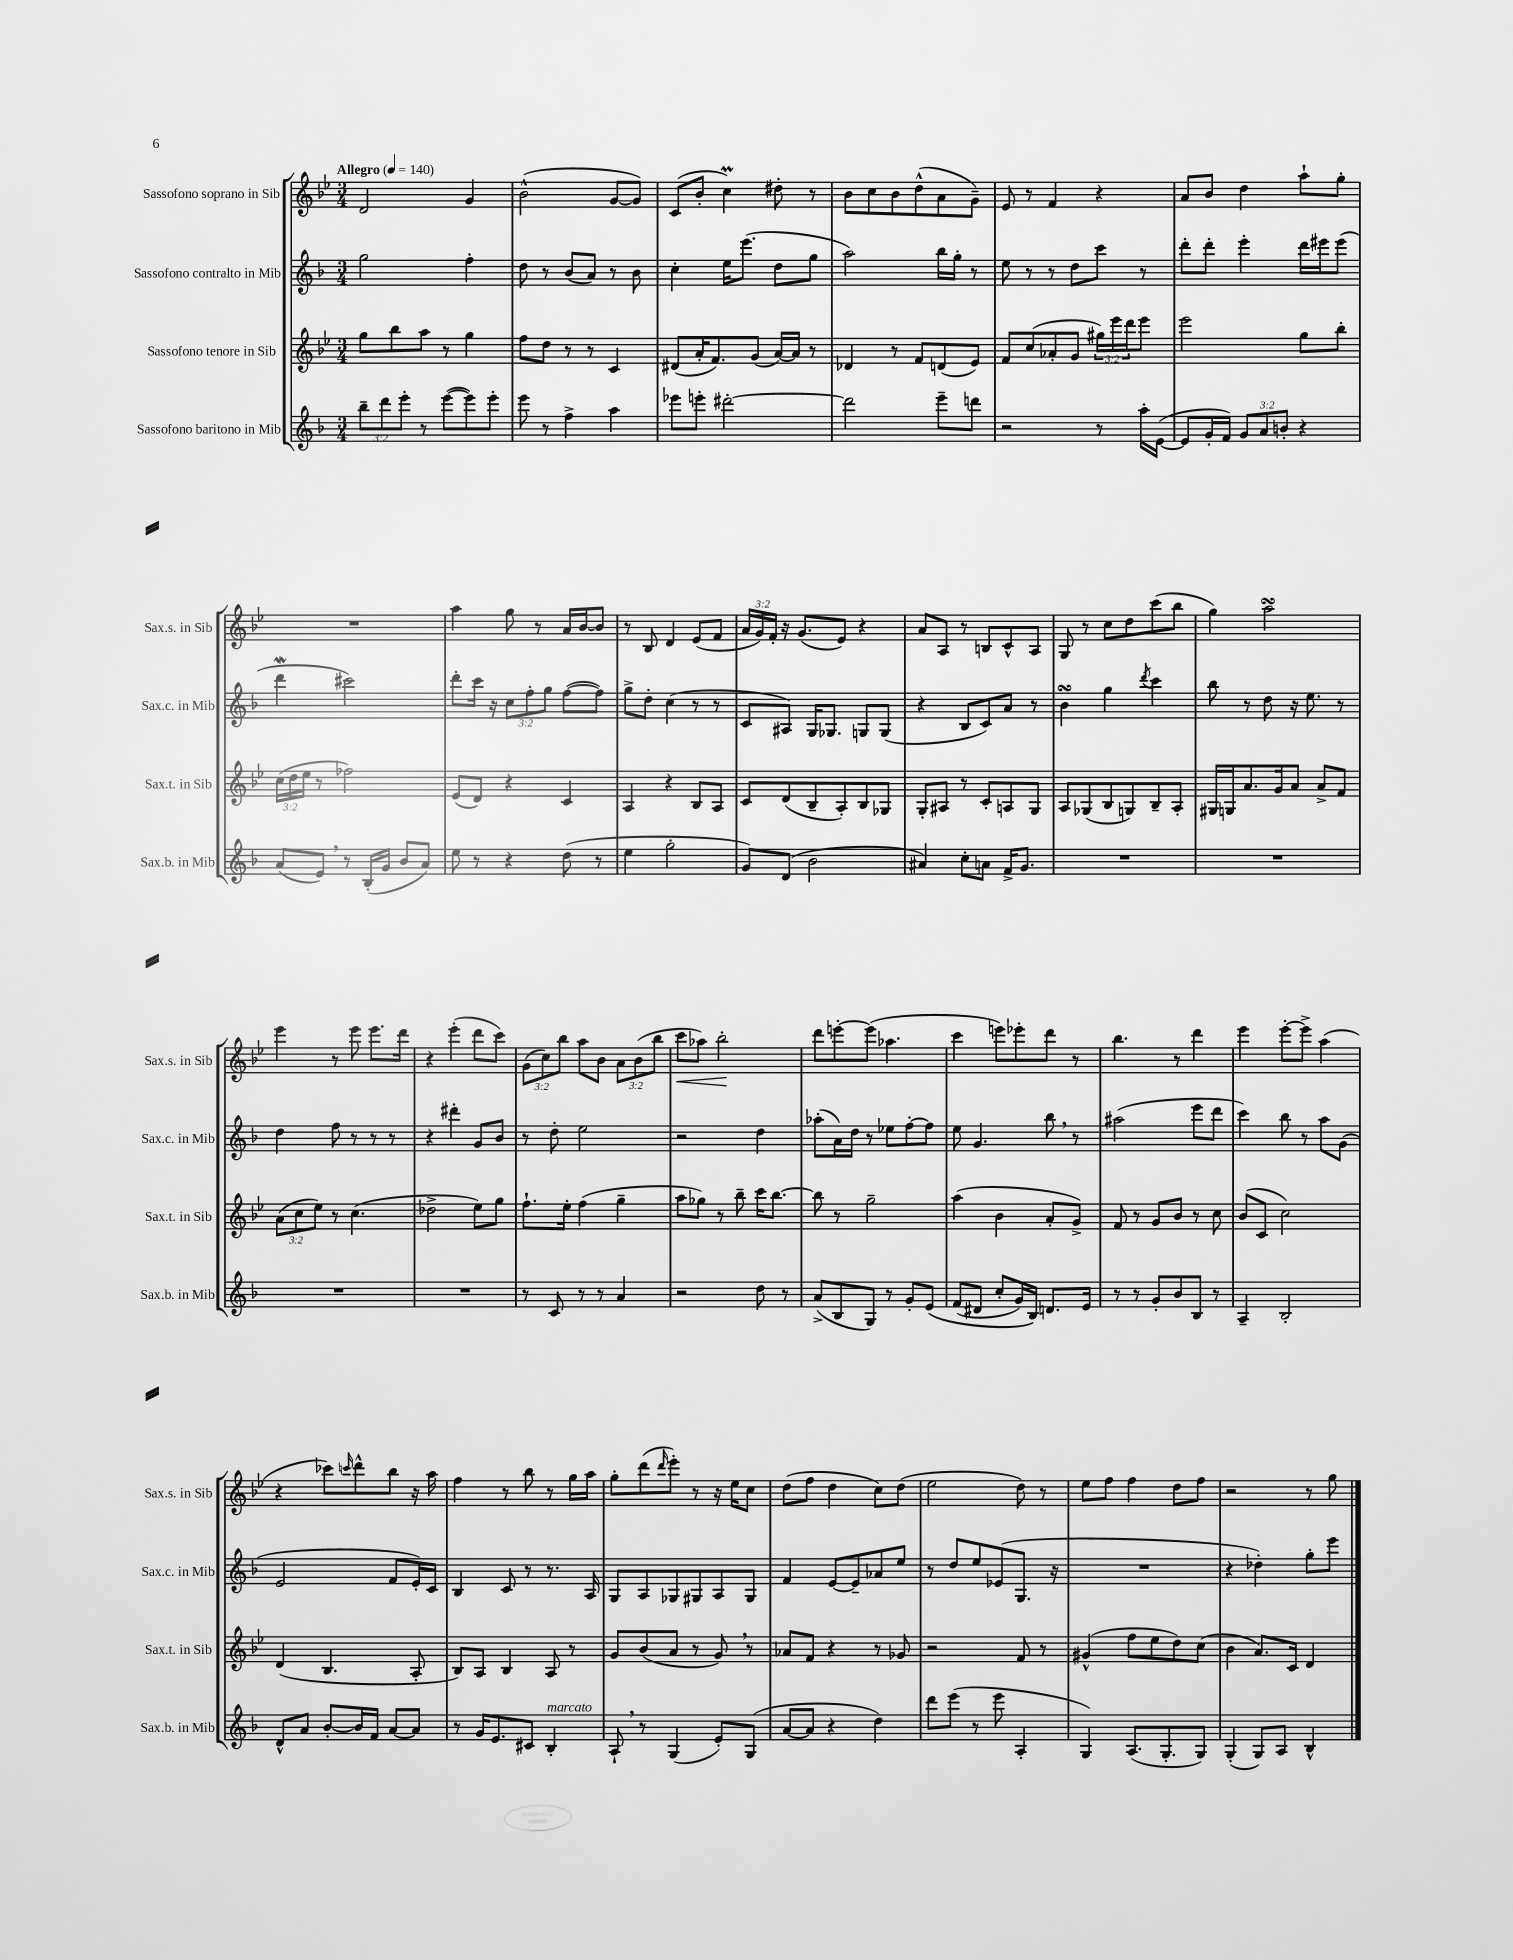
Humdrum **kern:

**kern	**kern	**kern	**kern
*staff4	*staff3	*staff2	*staff1
*clefG2	*clefG2	*clefG2	*clefG2
*k[b-]	*k[b-e-]	*k[b-]	*k[b-e-]
*M3/4	*M3/4	*M3/4	*M3/4
*MM140	*MM140	*MM140	*MM140
12bb-~	8gg	2gg	2d
12ddd	.	.	.
.	8bb-	.	.
12eee'	.	.	.
8r	8aa	.	.
([8eee	8r	.	.
8eee])	4gg	4ff'	4g
8eee'	.	.	.
=	=	=	=
8eee	8ff	8dd	(2b-^^
8r	8dd	8r	.
4ff^	8r	(8b-	.
.	8r	8a)	.
4aa	4c	8r	[8g
.	.	8b-	8g])
=	=	=	=
8eee-	(8d#	4cc'	(8c
8eee'	16a'	.	8b-'
.	8.f)	.	.
[2ddd#'	.	16ee	4cc)
.	.	(8.eee	.
.	(8g	.	.
.	[16a)	8dd	8dd#'
.	16a]	.	.
.	8r	8gg	8r
=	=	=	=
2ddd#]	4d-	2aa)	8b-
.	.	.	8cc
.	8r	.	8b-
.	8f	.	(8dd^^
8eee~	(8d	16bb-	8a
.	.	16gg'	.
8ddd	8e-)	8r	8g~)
=	=	=	=
2r	8f	8ee	8e-
.	(8cc	8r	8r
.	8a-'	8r	4f
.	8g	8dd	.
8r	24gg#)	8ccc	4r
.	24eee-	.	.
.	24ddd	.	.
16aa'	8eee-	8r	.
([16e	.	.	.
=	=	=	=
8e]	2eee-	8ddd'	8a
16g'	.	8ddd'	8b-
16f)	.	.	.
12g	.	4eee'	4dd
12a	.	.	.
12b'	.	.	.
4r	8gg	16ddd	8aa`
.	.	16eee#	.
.	8bb-'	(8eee#	8gg'
=	=	=	=
(8a	(24cc	4ddd	2.r
.	24dd	.	.
.	24ee-	.	.
8e)	8r	.	.
8r	2ff-)	2ccc#)	.
(16B-'	.	.	.
16g	.	.	.
8b-	.	.	.
8a)	.	.	.
=	=	=	=
8ee	(8e-	8ddd'	4aa
8r	8d)	16ccc	.
.	.	16r	.
4r	4r	12cc	8gg
.	.	12ff'	.
.	.	.	8r
.	.	12gg	.
(8dd	4c	([8ff	16a
.	.	.	[16b-
8r	.	8ff])	8b-]
=	=	=	=
4ee	4A	8gg^	8r
.	.	8dd'	8B-
2gg'	4r	(4cc	4d
.	8B-	8r	(8e-
.	8A	8r	8f
=	=	=	=
8g)	8c	8c	24a
.	.	.	24g)
.	.	.	24f'
(8d	(8d	8A#)	16r
.	.	.	(8.g
2b-	8B-~	16G	.
.	.	8.G-	.
.	8A')	.	8e-)
.	8B-	8G	4r
.	8G-	(8G	.
=	=	=	=
4a#)	8G'	4r	8a
.	8A#	.	8A
8cc'	8r	8B-	8r
8a	8c'	8c)	8B
16f^	8A	8a	8c^^
8.g	.	.	.
.	8G	8r	8A
=	=	=	=
2.r	8A	4b-	8G
.	(8G-	.	8r
.	8B-	4gg	8cc
.	8G)	.	8dd
.	.	8qddd	.
.	8B-~	4ccc	(8ccc
.	8A'	.	8bb-
=	=	=	=
2.r	16G#	8bb-	4gg)
.	16G	.	.
.	8.a	8r	.
.	.	8dd	2aa
.	16g	.	.
.	8a	16r	.
.	.	8.ee	.
.	8a^	.	.
.	8f	8r	.
=	=	=	=
2.r	(12a	4dd	4eee-
.	12cc	.	.
.	12ee-)	.	.
.	8r	8ff	8r
.	(4.cc	8r	8eee-
.	.	8r	8.eee-
.	.	8r	.
.	.	.	16ddd
=	=	=	=
2.r	2dd-^	4r	4r
.	.	4ddd#'	(4eee-'
.	8ee-)	8g	8ddd
.	8gg	8b-	8ccc)
=	=	=	=
8r	8.ff`	8r	(12g
.	.	.	12cc)
8c	.	8dd'	.
.	.	.	12bb-
.	16ee-'	.	.
8r	(4ff	2ee	8aa
8r	.	.	8b-
4a	4gg~	.	12a
.	.	.	(12b-
.	.	.	12bb-
=	=	=	=
2r	8aa	2r	8ccc
.	8gg-)	.	8aa-)
.	8r	.	2bb-'
.	8bb-~	.	.
8dd	16ccc	4dd	.
.	[8.bb-	.	.
8r	.	.	.
=	=	=	=
(8a^	8bb-]	(8aa-'	8ddd
8B-	8r	16a)	[8eee'
.	.	16dd	.
8G)	2gg~	8r	(8eee]
8r	.	8ee-	4.aa-
8g'	.	[8ff'	.
&(8e	.	8ff]	.
=	=	=	=
(8f	(4aa	8ee	4ccc
8d#	.	4.g	.
8cc'	4b-	.	8eee)
16g)	.	.	8eee-'
16B-&)	.	.	.
8.d	8a'	8bb-	8ddd
.	8g^)	8r	8r
16e	.	.	.
=	=	=	=
8r	8f	(2aa#	4.bb-
8r	8r	.	.
8g'	8g	.	.
8b-	8b-	.	8r
8B-	8r	8eee	4ddd
8r	8cc	8ddd	.
=	=	=	=
4A~	(8b-	4ccc)	4eee-
.	8c	.	.
2B-'	2cc)	8bb-	[8eee-'
.	.	8r	8eee-^]
.	.	8aa	(4aa
.	.	(8g	.
=	=	=	=
8d^^	(4d	2e	4r
8a	.	.	.
[8b-'	4.B-	.	8ccc-)
.	.	.	16qqccc
16b-]	.	.	8ddd^^
16f	.	.	.
[8a	.	8f	8bb-
8a]	8A'	16e')	16r
.	.	16c	16aa
=	=	=	=
8r	8B-)	4B-	4ff
16g	8A	.	.
8.e	.	.	.
.	4B-	8c	8r
8c#	.	8r	8bb-
4B-'	8A	8.r	8r
.	8r	.	16gg
.	.	16A	16aa
=	=	=	=
8A`	8g	8G	8gg'
8r	(8b-	8A	(8ddd
.	.	.	16qqddd
(4G	8a	8G-	8eee-')
.	8r	8G#	8r
8e')	8g)	8A	16r
.	.	.	16ee-
(8G	8r	8G#	8cc
=	=	=	=
[8a	8a-	4f	(8dd
8a]	8f	.	8ff
4r	4r	[8e	4dd
.	.	8e~]	.
4dd)	8r	8a-	8cc)
.	8g-	8ee	(8dd
=	=	=	=
8ddd	2r	8r	2ee-
(8eee	.	8dd	.
8r	.	8ee	.
8eee	.	(8e-	.
4A'	8f	8.G	8dd)
.	8r	.	8r
.	.	16r	.
=	=	=	=
4G)	(4g#^^	2.r	8ee-
.	.	.	8ff
(8.A	8ff	.	4ff
.	8ee-	.	.
8.G'	.	.	.
.	8dd)	.	8dd
8G)	(8cc	.	8ff
=	=	=	=
(4G'	4b-	4r	2r
8G)	8.a)	4dd-')	.
8A	.	.	.
.	16c	.	.
4B-^^	4d	8gg'	8r
.	.	8eee	8gg
==	==	==	==
*-	*-	*-	*-
